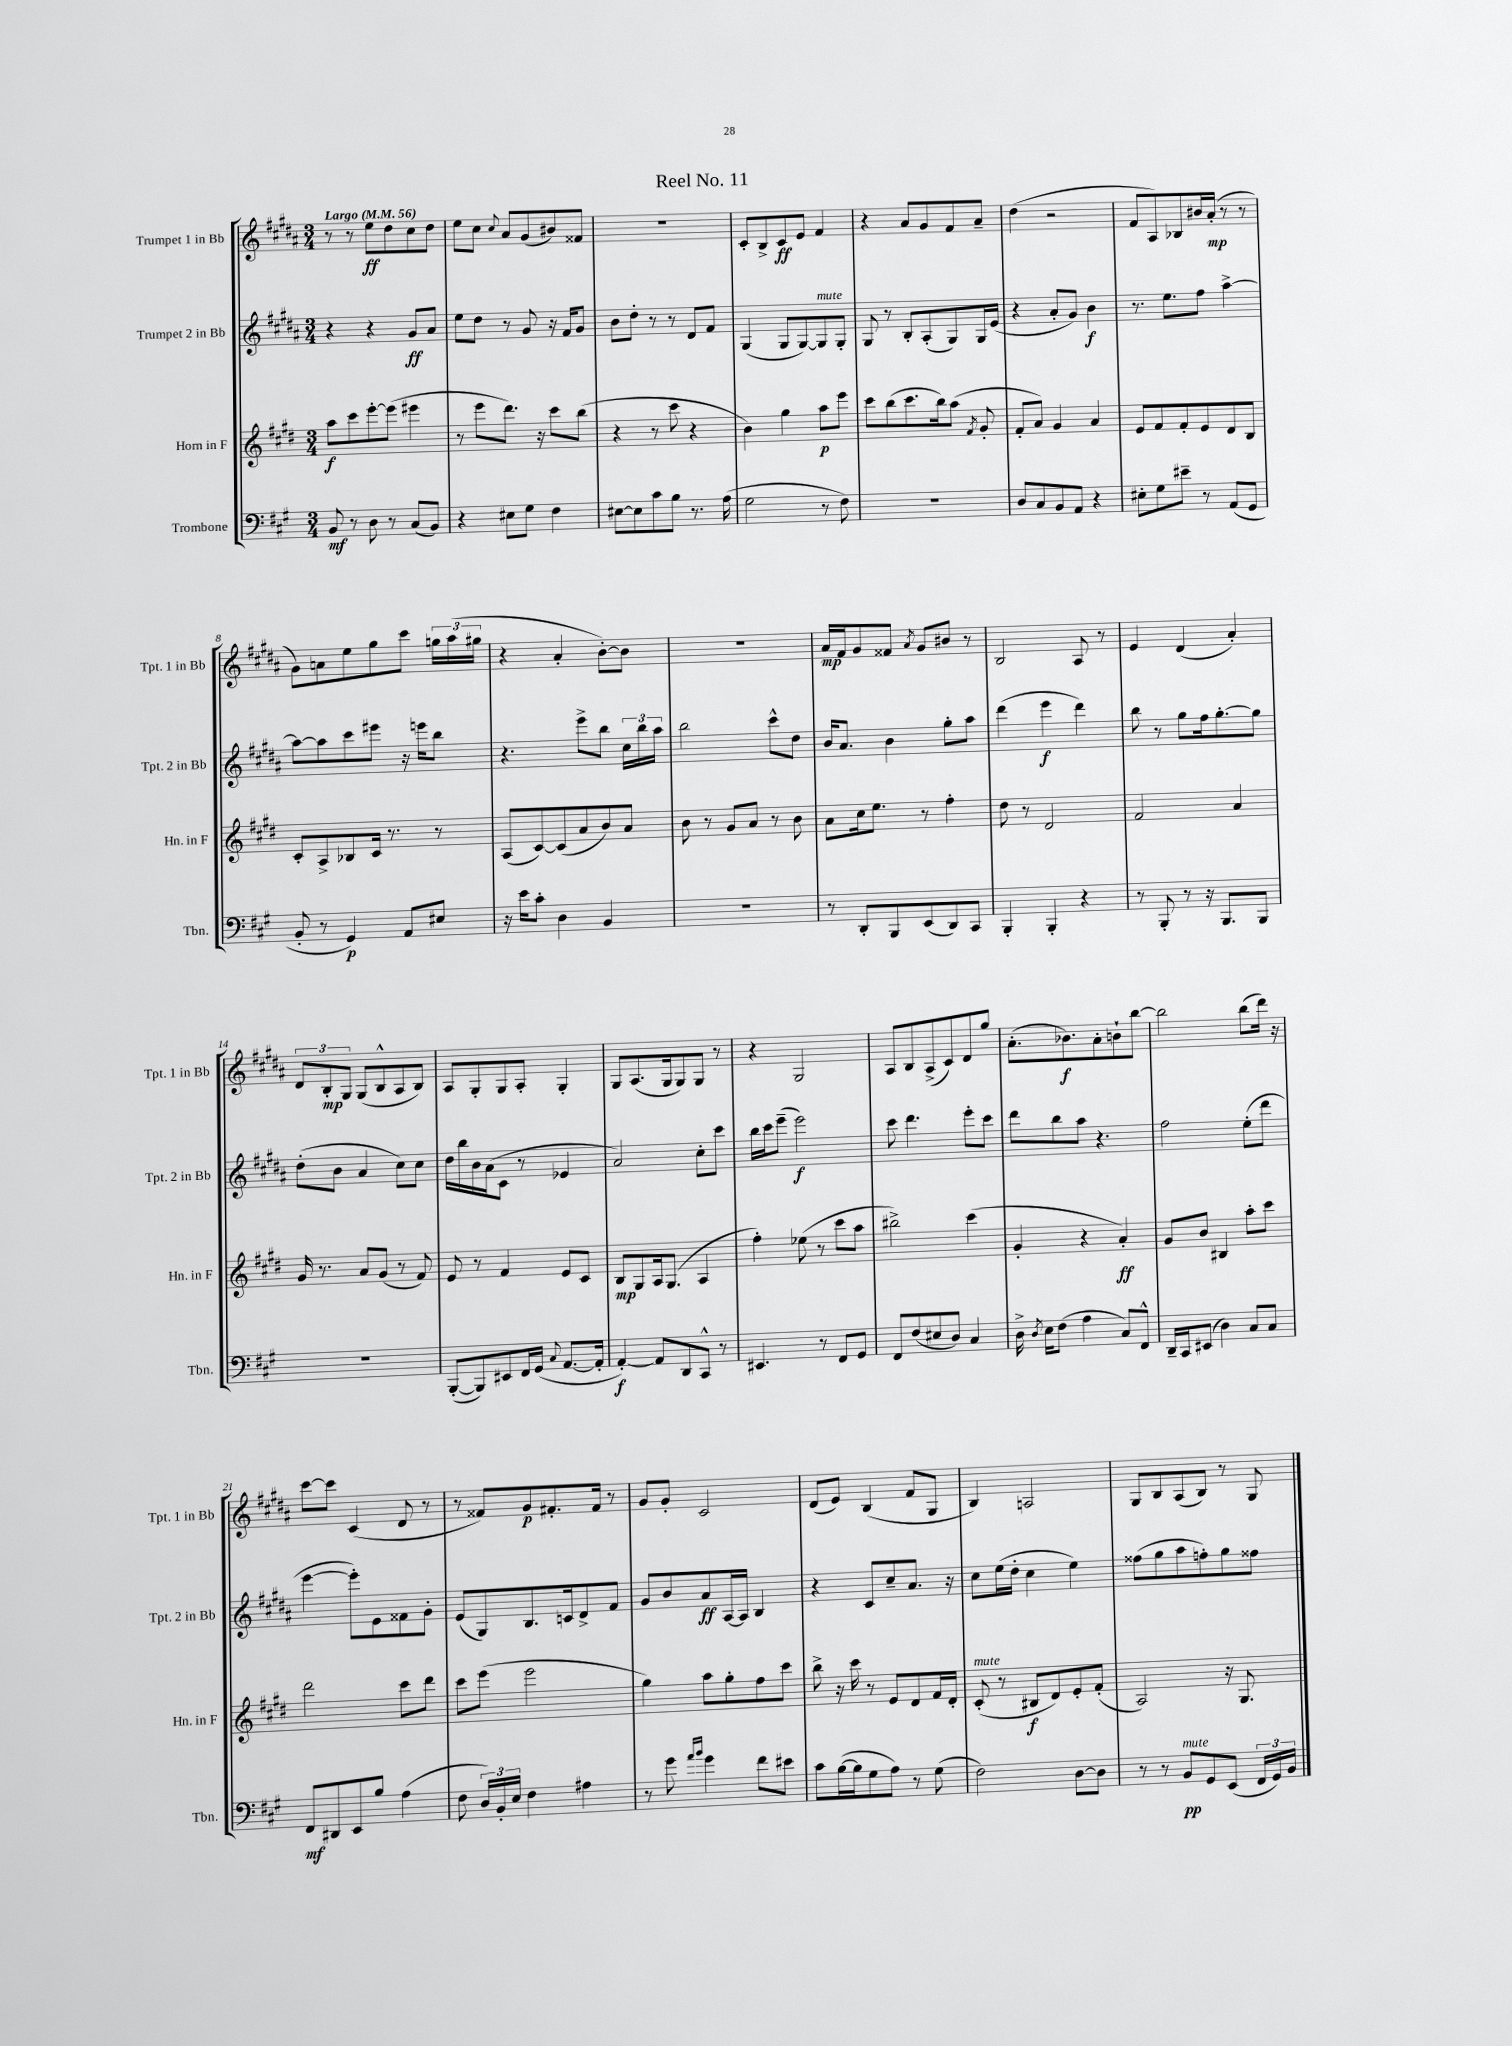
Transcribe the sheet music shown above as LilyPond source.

\header { title = "Reel No. 11" }
<<
\new StaffGroup <<
\new Staff = "s0" \with { instrumentName = "Trumpet 1 in Bb" shortInstrumentName = "Tpt. 1 in Bb" } {
    \clef treble \key b \major \numericTimeSignature \time 3/4 \tempo "Largo" 4 = 56
    \autoBeamOff r8 r8 e''8[\ff dis''8 cis''8 dis''8] |
    e''8[ cis''8] \appoggiatura { cis''8 } ais'8[ gis'8( bis'8) fisis'8] |
    R2. |
    cis'8[-. b8-> cis'8\ff e'8] fis'4 |
    r4 ais'8[ gis'8 fis'8 ais'8]-- |
    dis''4( r2 |
    fis'8[ ais8) bes8 bis'16 ais'16]-.\mp( r8 r8 |
    gis'8[) a'8 e''8 gis''8 cis'''8] \tuplet 3/2 { g''16[ ais''16( gis''16] } |
    r4 ais'4-. b'8[~-.) b'8] |
    R2. |
    ais'16[\mp fis'16 gis'8 fisis'8] \acciaccatura { ais'8 } gis'8[ bis'8] r8 |
    b2 ais8 r8 |
    e'4 dis'4( ais'4-.) |
    \tuplet 3/2 { dis'8[ b8-.\mp gis8] } gis8[( b8-^ ais8 b8]) |
    ais8[ gis8-. gis8 ais8]-. gis4-. |
    gis8[ ais8.( gis16 gis8) gis8] r8 |
    r4 gis2 |
    ais8[ b8 ais8->( cis'8) dis'8 gis''8] |
    ais'8.[-.( bes'8.\f) ais'8-. b'8-! b''8]~ |
    b''2 b''8[( dis'''16]) r16 |
    cis'''8[~ cis'''8] cis'4( dis'8 r8 |
    r8 fisis'8[) gis'8\p fis'8.-. fis'16] r8 |
    gis'8[ gis'8]-. cis'2 |
    dis'8[( e'8]) b4( fis'8[ gis8] |
    b4) a2 |
    gis8[ b8 ais8( b8]) r8 gis8 \bar "|." |
}
\new Staff = "s1" \with { instrumentName = "Trumpet 2 in Bb" shortInstrumentName = "Tpt. 2 in Bb" } {
    \clef treble \key b \major \numericTimeSignature \time 3/4
    \autoBeamOff r4 r4 gis'8[\ff ais'8] |
    e''8[ dis''8] r8 gis'8 r16 fis'16[ gis'8] |
    b'8[ dis''8]-. r8 r8 dis'8[ fis'8] |
    gis4( gis8[ gis8~) gis8^\markup { \italic "mute" } gis8]-. |
    gis8 r8 b8[-. ais8-.( gis8) gis16 e'16]( |
    r4 ais'8[-. gis'8]) b'4\f |
    r8. e''8.[ fis''8] ais''4~-> |
    ais''8[~ ais''8 cis'''8 eis'''8] r16 e'''16[ b''8] |
    r4. e'''8[-> b''8] \tuplet 3/2 { cis''16[ b''16 ais''16] } |
    b''2 cis'''8[-^ dis''8] |
    b'16[ ais'8.] b'4 gis''8[-. ais''8] |
    dis'''4( e'''4\f dis'''4) |
    b''8 r8 gis''8[ fis''16 gis''8.~-. gis''8] |
    dis''8[-.( b'8] ais'4 cis''8[) cis''8] |
    dis''16[ b''16 b'16 ais'16( cis'8] r8 ees'4 |
    ais'2) cis''8[-. cis'''8] |
    b''16[ cis'''16 e'''8]--( e'''2\f) |
    cis'''8 dis'''4. e'''8[-. cis'''8] |
    dis'''8[ b''8 ais''8] r4. |
    fis''2 e''8[-.( dis'''8] |
    e'''4~ e'''8[-.) e'8 fisis'8 gis'8]-. |
    e'8[( gis8) b8. c'16 dis'8-> fis'8] |
    gis'8[ b'8 ais'8\ff ais16~ ais16] b4 |
    r4 cis'8[ cis''8-- ais'8.] r16 |
    cis''8[ e''16( dis''16]-. cis''4 e''4) |
    fisis''8[( gis''8 ais''8 f''8-.) gis''8 fisis''8] \bar "|." |
}
\new Staff = "s2" \with { instrumentName = "Horn in F" shortInstrumentName = "Hn. in F" } {
    \clef treble \key e \major \numericTimeSignature \time 3/4
    \autoBeamOff a''8[\f cis'''8 e'''8~-. e'''8]( eis'''4 |
    r8 e'''8[ dis'''8.]) r16 cis'''8[ b''8]( |
    r4 r8 cis'''8 r4 |
    b'4) gis''4 a''8[\p e'''8] |
    cis'''8[ b''8( cis'''8. b''16) a''8]( \acciaccatura { fis'8 } gis'8-. |
    fis'8[-. a'8]) gis'4 a'4 |
    e'8[ fis'8 fis'8-. e'8 dis'8 b8] |
    cis'8[-. a8-> bes8 cis'16] r8. r8 |
    a8[( cis'8~) cis'8( a'8 b'8) a'8] |
    b'8 r8 gis'8[ a'8] r8 b'8 |
    a'8[ cis''16 e''8.] r8 fis''4-. |
    dis''8 r8 dis'2 |
    fis'2 a'4 |
    gis'16 r8. a'8[ gis'8]( r8 fis'8) |
    e'8 r8 fis'4 e'8[ cis'8] |
    b8[\mp gis8 a16 gis8.]( a4 |
    fis''4-.) ees''8( r8 cis'''8[ a''8] |
    bis''2->) cis'''4( |
    gis'4-. r4 a'4-.\ff) |
    gis'8[ b'8] bis4 a''8[-. cis'''8] |
    dis'''2 cis'''8[ dis'''8] |
    cis'''8[ e'''8]( e'''2 |
    gis''4) a''8[ gis''8-. fis''8 cis'''8] |
    b''8-> r16 cis'''16 r8 e'8[ dis'8 fis'16 dis'16]-. |
    cis'8-.^\markup { \italic "mute" }( r8 bis8[\f dis'8) e'8-. fis'8]-.( |
    a2) r16 gis8. \bar "|." |
}
\new Staff = "s3" \with { instrumentName = "Trombone" shortInstrumentName = "Tbn." } {
    \clef bass \key a \major \numericTimeSignature \time 3/4
    \autoBeamOff b,8\mf r8 d8 r8 cis8[( b,8]) |
    r4 eis8[ gis8] fis4 |
    eis8[~ eis8 cis'8 b8] r8. a16( |
    gis2 r8 fis8) |
    R2. |
    d8[ cis8 b,8 a,8] r4 |
    eis8[-. gis8 eis'8]-- r8 a,8[( gis,8] |
    b,8-. r8 gis,4\p) a,8[ eis8] |
    r16 e'16[ cis'8]-. d4 b,4 |
    R2. |
    r8 d,8[-. b,,8 e,8( d,8) cis,8] |
    b,,4-. b,,4-. r4 |
    r8 b,,8-. r8 r16 b,,8.[ b,,8] |
    R2. |
    b,,8[~-.( b,,8) eis,8 fis,16 gis,16]( \appoggiatura { cis8 } a,8.[~ a,16]-. |
    a,4~-.\f) a,8[ d,8 cis,8]-^ r8 |
    eis,4. r8 fis,8[ gis,8] |
    fis,8[ fis8( eis8 d8]) cis4 |
    d16-> \acciaccatura { d8 } e16[ fis8]( a4 cis8[) fis,8]-^ |
    d,16[-- cis,16 eis,8]( d4) cis8[ cis8] |
    fis,8[\mf dis,8 e,8 b8] a4( |
    fis8 \tuplet 3/2 { d16[) b,16-. e16] } fis4 ais4 |
    r8 gis'8 \grace { a'16[ b'16] } gis'4 fis'8[ eis'8] |
    cis'8[ b16~( b16 gis8 a8]) r8 gis8( |
    fis2) d8[~ d8] |
    r8 r8 b,8[\pp^\markup { \italic "mute" } gis,8 e,8]( \tuplet 3/2 { fis,16[ gis,16) b,16] } \bar "|." |
}
>>
>>
